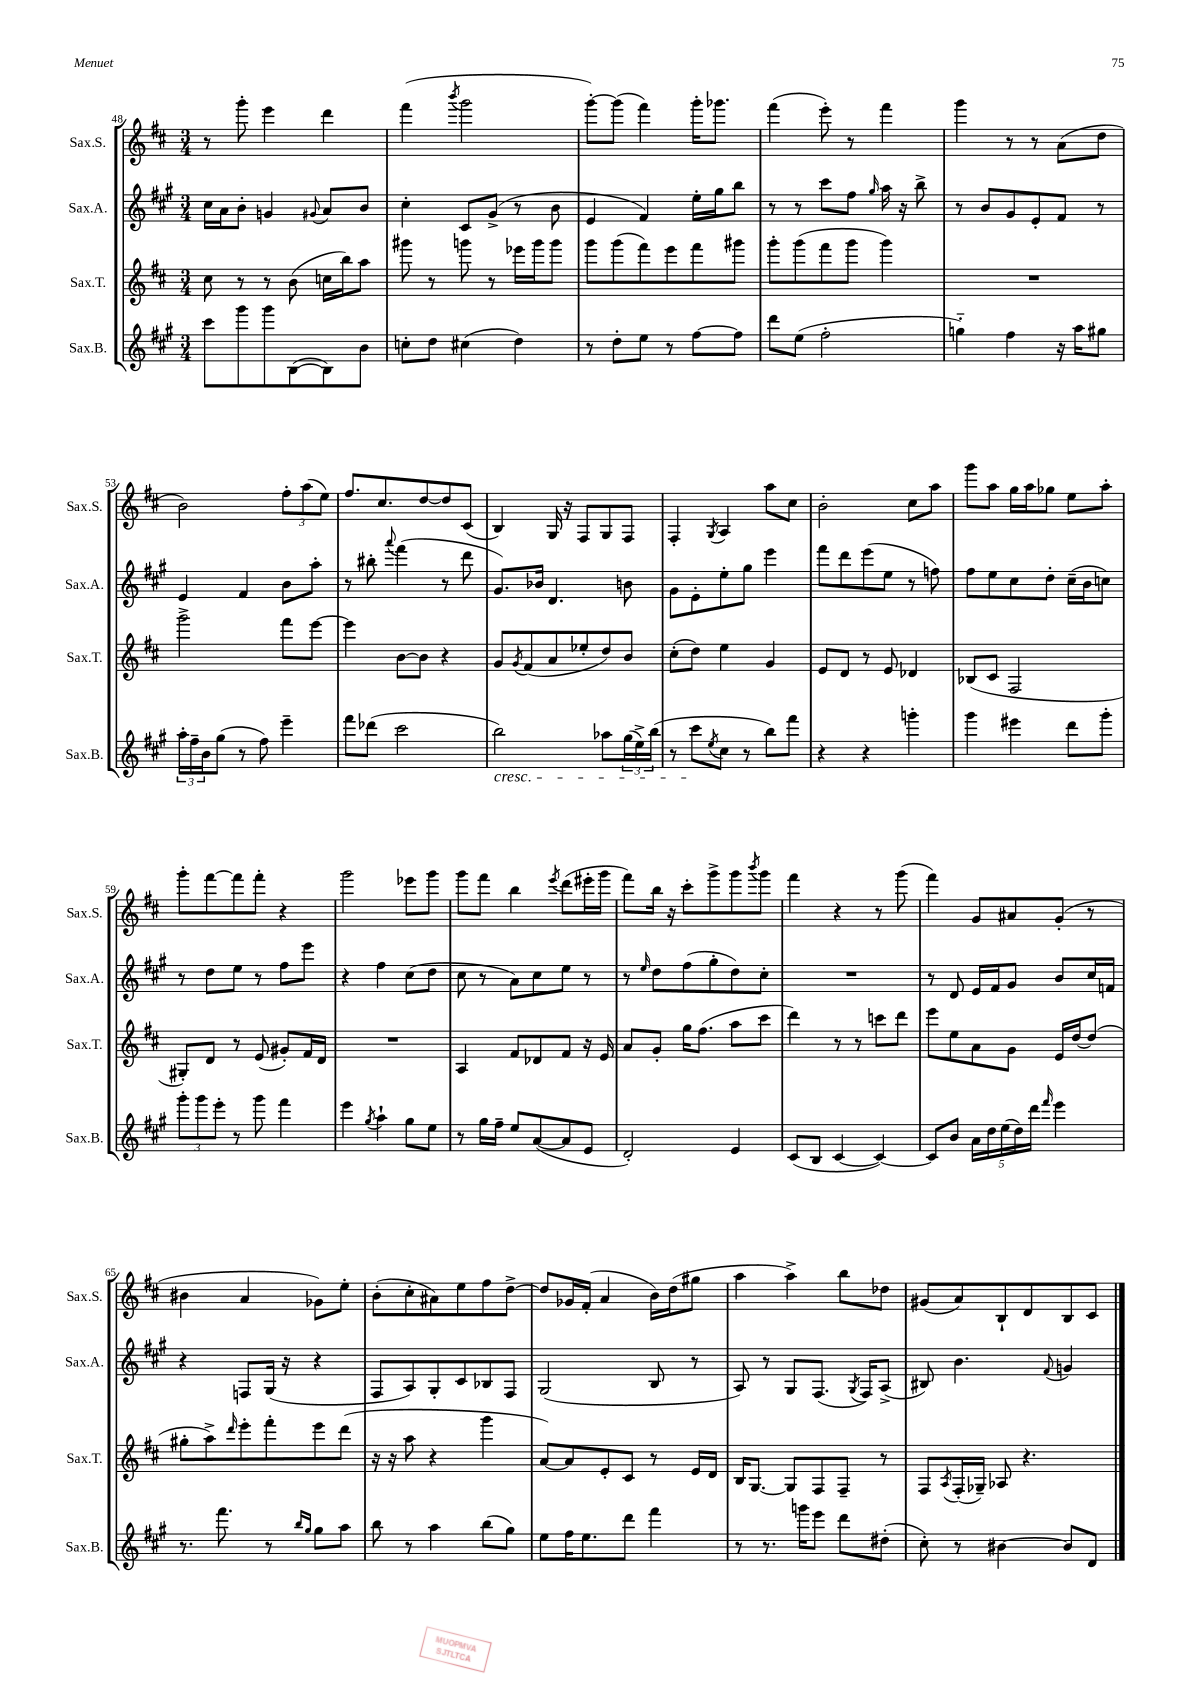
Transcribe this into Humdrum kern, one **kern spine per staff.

**kern	**kern	**kern	**kern
*part4	*part3	*part2	*part1
*staff4	*staff3	*staff2	*staff1
*I"Sax.B.	*I"Sax.T.	*I"Sax.A.	*I"Sax.S.
*I'Sax.B.	*I'Sax.T.	*I'Sax.A.	*I'Sax.S.
*clefG2	*clefG2	*clefG2	*clefG2
*k[f#c#g#]	*k[f#c#]	*k[f#c#g#]	*k[f#c#]
*M3/4	*M3/4	*M3/4	*M3/4
=48	=48	=48	=48
8ccc#\L	8cc#\	16cc#\LL	8r
.	.	16a\J	.
8ggg#\	8r	8b'\J	8ggg'\
8ggg#\	8r	4gn/	4eee\
([8B\	(8b\	.	.
.	.	8qqg#X/	.
8B\])	16ccn\LL	8a/L	4ddd\
.	16bb\J)	.	.
8b\J	8aa\J	8b/J	.
=49	=49	=49	=49
8ccn'\L	8ggg#X\	4cc#'\	(4fff#\
8dd\J	8r	.	.
.	.	.	8qbbb/
(4cc#X\	8gggn\	8c#/L	2ggg\
.	8r	(8g#^/J	.
4dd\)	16eee-X\LL	8r	.
.	16ggg\J	.	.
.	8ggg\J	8b\	.
=50	=50	=50	=50
8r	8ggg\L	4e/	[8ggg'\L)
8dd'\L	(8ggg\	.	(8ggg\J]
8ee\J	8fff#\)	4f#/)	4fff#\)
8r	8eee\	.	.
[8ff#\L	8fff#\	16ee'\LL	16ggg'\KL
.	.	16gg#\J	8.ggg-X\J
8ff#\J]	8ggg#X\J	8bb\J	.
=51	=51	=51	=51
8ddd\L	8ggg'\L	8r	(4fff#\
(8ee\J	(8ggg\	8r	.
2ff#'\	8fff#\	8ccc#\L	8eee'\)
.	8ggg\J	8ff#\J	8r
.	.	16qqgg#/	.
.	4ggg\)	16aa\	4fff#\
.	.	16r	.
.	.	8bb^\	.
=52	=52	=52	=52
4ggn\)	2.r	8r	4ggg\
.	.	8b/L	.
4ff#\	.	8g#/	8r
.	.	8e'/	8r
16r	.	8f#/J	(8a\L
16aa\KL	.	.	.
8gg#X\J	.	8r	8dd\J
!!LO:LB:g=z
=53	=53	=53	=53
24aa'\LL	2ggg^\	4e/	2b\)
24ff#~\	.	.	.
24b\J	.	.	.
(8gg#\J	.	.	.
8r	.	4f#/	.
8ff#\)	.	.	.
4eee~\	8fff#\L	8b\L	12ff#'\L
.	.	.	(12aa\
.	[8eee\J	8aa'\J	.
.	.	.	12ee\J)
=54	=54	=54	=54
8fff#\L	4eee\]	8r	8.ff#/L
(8ddd-X\J	.	8bb#X'\	.
.	.	.	8.cc#/
.	.	8qqaaa/	.
2ccc#\	[8b\L	(4fff#\	.
.	8b\J]	.	[8dd/
.	4r	8r	8dd/]
.	.	8ddd\	(8c#/J
=55	=55	=55	=55
!LO:TX:b:i:t=cresc.	!	!	!
2bb\)	8g/L	8.g#/L)	4B/)
.	8qg/	.	.
.	(8f#/	.	.
.	.	16b-X/Jk	.
.	8a/	4.d/	16G/
.	.	.	16r
.	8ee-X'/	.	8F#/L
8aa-X\L	8dd/)	.	8G/
(24gg#\L	8b/J	8bn\	8F#/J
24ee^\)	.	.	.
(24bb\JJ	.	.	.
=56	=56	=56	=56
8r	(8cc#'\L	8g#\L	4F#'/
8ccc#\L	8dd\J)	8e'\	.
8qee/	.	.	8qG/
8cc#\J	4ee\	8ee'\	4A/
8r	.	8gg#\J	.
8bb\L)	4g/	4eee\	8aa\L
8fff#\J	.	.	8cc#\J
=57	=57	=57	=57
4r	8e/L	8fff#\L	2b'\
.	8d/J	8ddd\	.
4r	8r	(8eee\	.
.	8e/	8ee\J	.
4gggn'\	4d-X/	8r	8cc#\L
.	.	8ffn\)	8aa\J
=58	=58	=58	=58
4ggg#\	(8B-X/L	8ff#\L	8ggg\L
.	8c#/J	8ee\	8aa\J
4eee#X\	2F#/	8cc#\	16gg\LL
.	.	.	16aa\J
.	.	8dd'\J	8gg-X\J
8ddd\L	.	(16cc#~\LL	8ee\L
.	.	16b\J	.
8ggg#'\J	.	8ccn\J)	8aa'\J
!!LO:LB:g=z
=59	=59	=59	=59
12ggg#'\L	8G#X'/L)	8r	8ggg'\L
12ggg#\	.	.	.
.	8d/J	8dd\L	[8fff#\
12eee'\J	.	.	.
8r	8r	8ee\J	8fff#\]
8ggg#\	(8e/	8r	8fff#'\J
4fff#\	8g#X'/L)	8ff#\L	4r
.	16f#/L	8eee\J	.
.	16d/JJ	.	.
=60	=60	=60	=60
4eee\	2.r	4r	2ggg\
8qgg#/	.	.	.
4aa`\	.	4ff#\	.
8gg#\L	.	(8cc#\L	8eee-X\L
8ee\J	.	8dd\J	8ggg\J
=61	=61	=61	=61
8r	4A/	8cc#\	8ggg\L
16gg#\LL	.	8r	8fff#\J
16ff#~\JJ	.	.	.
8ee/L	8f#/L	8a\L)	4bb\
([8a/	8d-X/	8cc#\	.
.	.	.	8qeee/
8a/]	8f#/J	8ee\J	(8ddd\L
8e/J	16r	8r	16eee#X'\L
.	16e/	.	16ggg\JJ
=62	=62	=62	=62
2d'/)	8a/L	8r	8fff#\L)
.	.	16qqee/	.
.	8g'/J	8dd\L	16bb\Jk
.	.	.	16r
.	16gg\KL	(8ff#\	8ccc#'\L
.	(8.ff#\J	.	.
.	.	8gg#'\	8ggg^\
4e/	8aa\L	8dd\)	8ggg\
.	.	.	8qbbb/
.	8ccc#\J	8cc#'\J	8ggg\J
=63	=63	=63	=63
(8c#/L	4ddd\)	2.r	4fff#\
8B/J	.	.	.
[4c#/	8r	.	4r
.	8r	.	.
4c#/_)	8cccn\L	.	8r
.	8ddd\J	.	(8ggg\
=64	=64	=64	=64
8c#/L]	8eee\L	8r	4fff#\)
8b/J	8ee\	8d/	.
20a\LL	8a\	16e/LL	8g/L
20dd\	.	.	.
.	.	16f#/J	.
(20ee\	.	.	.
.	8g\J	8g#/J	8a#X/
20dd\)	.	.	.
20ddd\JJ	.	.	.
16qqfff#/	.	.	.
4eee\	16e/LL	8b/L	(8g'/J
.	[16dd/J	.	.
.	(8dd/J]	16cc#/L	8r
.	.	16fn/JJ	.
!!LO:LB:g=z
=65	=65	=65	=65
8.r	8gg#X'\L	4r	4b#X\
.	8aa^\)	.	.
8.fff#\	.	.	.
.	16qqddd/	.	.
.	8eee'\	8Fn/L	4a/
8r	8fff#'\	(16G#/Jk	.
.	.	16r	.
16qqbb/LL	.	.	.
16qqgg#/JJ	.	.	.
8gg#\L	8eee\	4r	8g-X\L)
8aa\J	(8ddd\J	.	8ee'\J
=66	=66	=66	=66
8bb\	16r	8F#/L	(8b'\L
.	16r	.	.
8r	8aa\	8A/)	8cc#'\
4aa\	4r	8G#'/	8a#X\)
.	.	8c#/	8ee\
(8bb\L	4ggg\	8B-X/	8ff#\
8gg#\J)	.	8F#/J	[8dd^\J
=67	=67	=67	=67
8ee\L	[8a/L)	(2G#/	8dd/L]
16ff#\K	8a/]	.	16g-X/L
8.ee\	.	.	(16f#'/JJ
.	8e'/	.	4a/
8ddd\J	8c#/J	.	.
4fff#\	8r	8B/	16b\LL)
.	.	.	(16dd\J
.	16e/LL	8r	8gg#X\J
.	16d/JJ	.	.
=68	=68	=68	=68
8r	16B/KL	8A/)	4aa\
.	[8.G/J	.	.
8.r	.	8r	.
.	8G/L]	8G#/L	4aa^\)
16gggn\KL	.	.	.
8eee\J	8F#/	(8.F#/J	.
8ddd\L	8F#~/J	.	8bb\L
.	.	8qG#/	.
.	.	16F#/KL)	.
(8dd#X'\J	8r	(8A^/J	8dd-X\J
=69	=69	=69	=69
8cc#'\)	8F#/L	8B#X/)	(8g#X/L
.	8qA/	.	.
8r	(16F#'/L	4.b\	8a/)
.	16G-X~/JJ)	.	.
[4b#X\	8A-X/	.	8B`/
.	4.r	.	8d/
.	.	8qqf#/	.
8b#/L]	.	4gn/	8B/
8d/J	.	.	8c#/J
==	==	==	==
*-	*-	*-	*-
